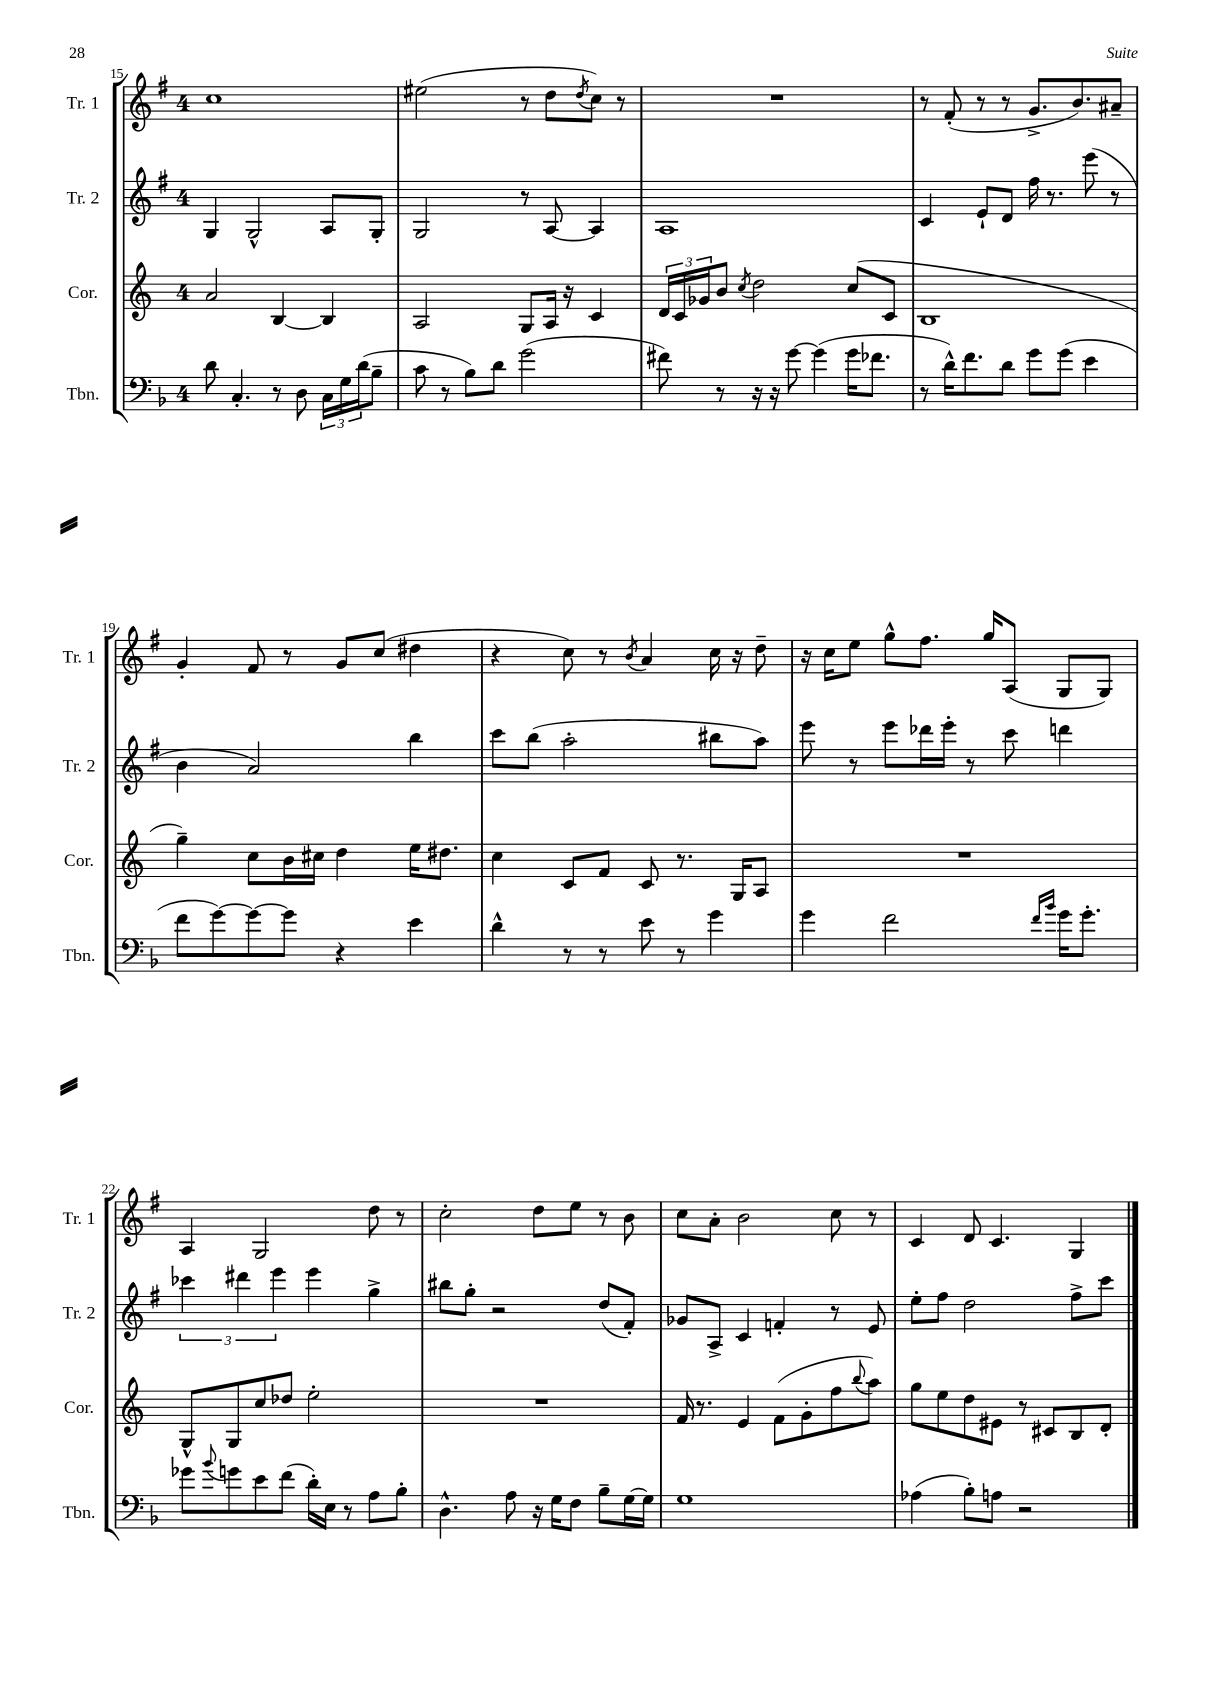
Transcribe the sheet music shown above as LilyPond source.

<<
\new StaffGroup <<
\new Staff = "s0" \with { instrumentName = "Tr. 1" shortInstrumentName = "Tr. 1" } {
    \clef treble \key g \major \once \override Staff.TimeSignature.style = #'single-digit \time 4/4
    c''1 |
    eis''2( r8 d''8 \acciaccatura { d''8 } c''8) r8 |
    R1 |
    r8 fis'8-.( r8 r8 g'8.-> b'8.) ais'8-- |
    g'4-. fis'8 r8 g'8 c''8( dis''4 |
    r4 c''8) r8 \acciaccatura { b'8 } a'4 c''16 r16 d''8-- |
    r16 c''16 e''8 g''8-^ fis''8. g''16 a8( g8 g8) |
    a4 g2 d''8 r8 |
    c''2-. d''8 e''8 r8 b'8 |
    c''8 a'8-. b'2 c''8 r8 |
    c'4 d'8 c'4. g4 \bar "|." |
}
\new Staff = "s1" \with { instrumentName = "Tr. 2" shortInstrumentName = "Tr. 2" } {
    \clef treble \key g \major \once \override Staff.TimeSignature.style = #'single-digit \time 4/4
    g4 g2-^ a8 g8-. |
    g2 r8 a8~ a4 |
    a1 |
    c'4 e'8-! d'8 fis''16 r8. e'''8( r8 |
    b'4 a'2) b''4 |
    c'''8 b''8( a''2-. bis''8 a''8) |
    e'''8 r8 e'''8 des'''16 e'''16-. r8 c'''8 d'''4 |
    \tuplet 3/2 { ces'''4 dis'''4 e'''4 } e'''4 g''4-> |
    bis''8 g''8-. r2 d''8( fis'8-.) |
    ges'8 a8-> c'4 f'4-. r8 e'8 |
    e''8-. fis''8 d''2 fis''8-> c'''8 \bar "|." |
}
\new Staff = "s2" \with { instrumentName = "Cor." shortInstrumentName = "Cor." } {
    \clef treble \key c \major \once \override Staff.TimeSignature.style = #'single-digit \time 4/4
    a'2 b4~ b4 |
    a2 g8 a16 r16 c'4 |
    \tuplet 3/2 { d'16 c'16 ges'16 } b'8 \acciaccatura { c''8 } d''2 c''8( c'8 |
    b1 |
    g''4--) c''8 b'16 cis''16 d''4 e''16 dis''8. |
    c''4 c'8 f'8 c'8 r8. g16 a8 |
    R1 |
    g8-^ g8 c''8 des''8 e''2-. |
    R1 |
    f'16 r8. e'4 f'8( g'8-. f''8 \appoggiatura { b''8 } a''8) |
    g''8 e''8 d''8 eis'8 r8 cis'8 b8 d'8-. \bar "|." |
}
\new Staff = "s3" \with { instrumentName = "Tbn." shortInstrumentName = "Tbn." } {
    \clef bass \key f \major \once \override Staff.TimeSignature.style = #'single-digit \time 4/4
    d'8 c4.-. r8 d8 \tuplet 3/2 { c16 g16 d'16( } bes8-- |
    c'8 r8 bes8) d'8 g'2( |
    fis'8) r8 r16 r16 g'8~ g'4( g'16 fes'8. |
    r8 d'16-^) f'8. d'8 g'8 g'8( e'4 |
    f'8 g'8~) g'8~ g'8 r4 e'4 |
    d'4-^ r8 r8 e'8 r8 g'4 |
    g'4 f'2 \grace { f'16 bes'16 } g'16 g'8.-. |
    ges'8 \appoggiatura { bes'8 } g'8 e'8 f'8( d'16-.) e16 r8 a8 bes8-. |
    d4.-^ a8 r16 g16 f8 bes8-- g16~ g16 |
    g1 |
    aes4( bes8-.) a8 r2 \bar "|." |
}
>>
>>
\layout { \context { \Score currentBarNumber = #15 } }
